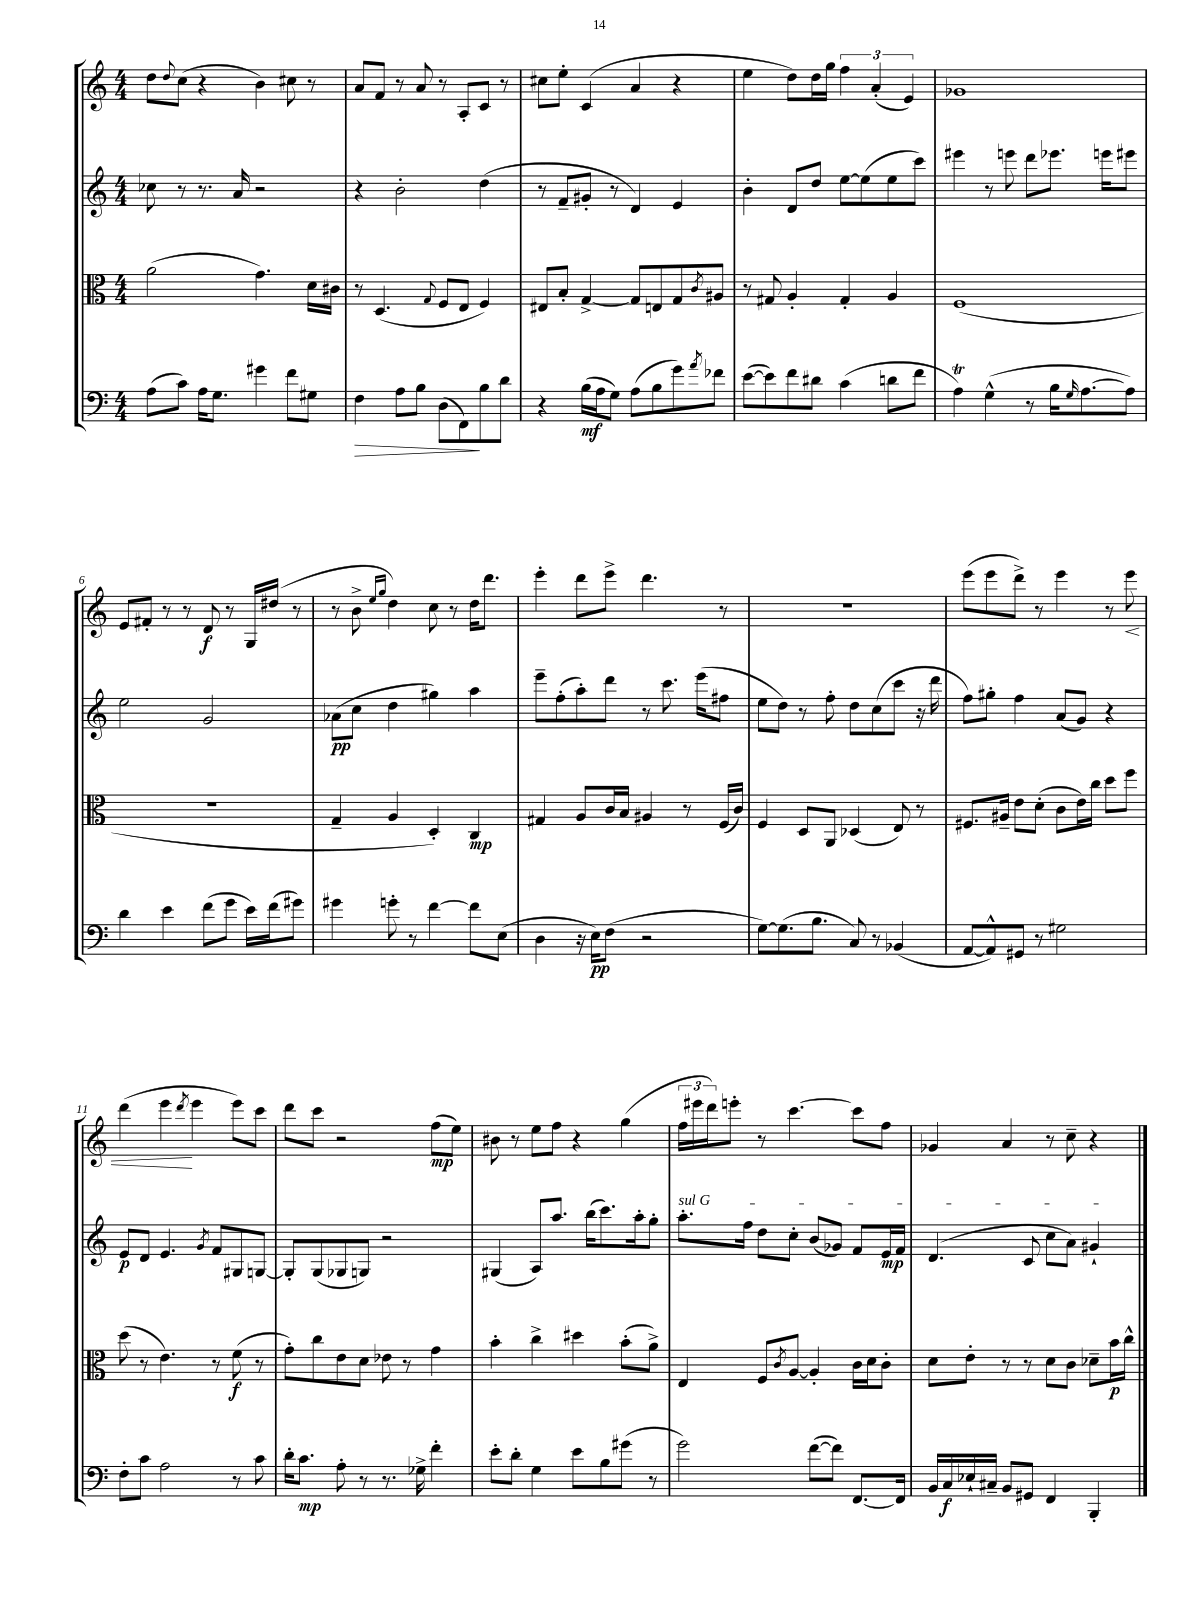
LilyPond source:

<<
\new StaffGroup <<
\new Staff = "s0" {
    \clef treble \key c \major \numericTimeSignature \time 4/4
    d''8 \appoggiatura { d''8 } c''8( r4 b'4) cis''8 r8 |
    a'8 f'8 r8 a'8 r8 a8-. c'8 r8 |
    cis''8 e''8-. c'4( a'4 r4 |
    e''4 d''8) d''16 g''16 \tuplet 3/2 { f''4 a'4-.( e'4) } |
    ges'1 |
    e'8 fis'8-. r8 r8 d'8\f r8 g16 dis''16( r8 |
    r8 b'8-> \grace { e''16 g''16 } d''4) c''8 r8 d''16 d'''8. |
    e'''4-. d'''8 e'''8-> d'''4. r8 |
    r1 |
    e'''8( e'''8 d'''8->) r8 e'''4 r8 e'''8\< |
    d'''4( e'''4\! \acciaccatura { d'''8 } e'''4 e'''8) c'''8 |
    d'''8 c'''8 r2 f''8\mp( e''8) |
    bis'8 r8 e''8 f''8 r4 g''4( |
    \tuplet 3/2 { f''16 eis'''16 d'''16) } e'''8-. r8 c'''4.~ c'''8 f''8 |
    ges'4 a'4 r8 c''8-- r4 \bar "|." |
}
\new Staff = "s1" {
    \clef treble \key c \major \numericTimeSignature \time 4/4
    ces''8 r8 r8. a'16 r2 |
    r4 b'2-. d''4( |
    r8 f'8-- gis'8-. r8 d'4) e'4 |
    b'4-. d'8 d''8 e''8~ e''8( e''8 c'''8) |
    eis'''4 r8 e'''8 d'''8 ees'''8. e'''16 eis'''8 |
    e''2 g'2 |
    aes'8\pp( c''8 d''4 gis''4) a''4 |
    e'''8-- f''8-.( a''8-.) d'''8 r8 c'''8. e'''16( fis''8 |
    e''8 d''8) r8 f''8-. d''8 c''8( c'''8 r16 d'''16 |
    f''8) gis''8-. f''4 a'8( g'8) r4 |
    e'8\p d'8 e'4. \acciaccatura { g'8 } f'8 gis8 g8~ |
    g8-. g8( ges8 g8) r2 |
    gis4( a8) a''8. b''16( c'''8.) a''16-. g''8-. |
    \once \override TextSpanner.bound-details.left.text = \markup { \italic "sul G" } a''8.-.\startTextSpan f''16 d''8 c''8-. b'8( ges'8) f'8 e'16\mp f'16 |
    d'4.( c'8 c''8 a'8) gis'4-!\stopTextSpan \bar "|." |
}
\new Staff = "s2" {
    \clef alto \key c \major \numericTimeSignature \time 4/4
    a'2( g'4.) d'16 cis'16 |
    r8 d4.( \appoggiatura { g8 } f8 e8 f4) |
    eis8 b8-. g4~-> g8 e8 g8 \acciaccatura { c'8 } ais8 |
    r8 gis8 a4-. gis4-. a4 |
    f1( |
    R1 |
    g4-- a4 d4-.) c4\mp |
    gis4 a8 c'16 b16 ais4 r8 f16( c'16) |
    f4 d8 a,8 des4( e8) r8 |
    fis8. ais16-- e'8 d'8-.( c'8 e'16) c''16 d''8 f''8 |
    d''8( r8 e'4.) r8 f'8\f( r8 |
    g'8-.) c''8 e'8 d'8 ees'8 r8 g'4 |
    b'4-. c''4-> dis''4 b'8-.( a'8->) |
    e4 f8 \acciaccatura { c'8 } a8~ a4-. c'16 d'16 c'8-. |
    d'8 e'8-. r8 r8 d'8 c'8 des'8-- b'16\p c''16-^ \bar "|." |
}
\new Staff = "s3" {
    \clef bass \key c \major \numericTimeSignature \time 4/4
    a8( c'8) a16 g8. gis'4 f'8 gis8 |
    f4\> a8 b8 d8( f,8\!) b8 d'8 |
    r4 b16\mf( a16 g8) a8( b8 g'8) \acciaccatura { a'8 } fes'8 |
    e'8~( e'8) f'8 dis'8 c'4( d'8 f'8 |
    a4\trill) g4-^( r8 b16 \grace { g16 } a8.~ a8) |
    d'4 e'4 f'8( g'8 e'16) f'16( gis'8) |
    gis'4 g'8-. r8 f'4~ f'8 e8( |
    d4 r16 e16\pp) f8( r2 |
    g8~) g8.( b8. c8) r8 bes,4( |
    a,8~ a,8-^) gis,8 r8 gis2 |
    f8-. c'8 a2 r8 c'8 |
    d'16-. c'8.\mp a8-. r8 r8. ges16-> f'4-. |
    e'8-. d'8-. g4 e'8 b8 gis'8( r8 |
    g'2) f'8~( f'8) f,8.~ f,16 |
    b,16 c16\f ees16-! cis16-- b,8 gis,8 f,4 b,,4-. \bar "|." |
}
>>
>>
